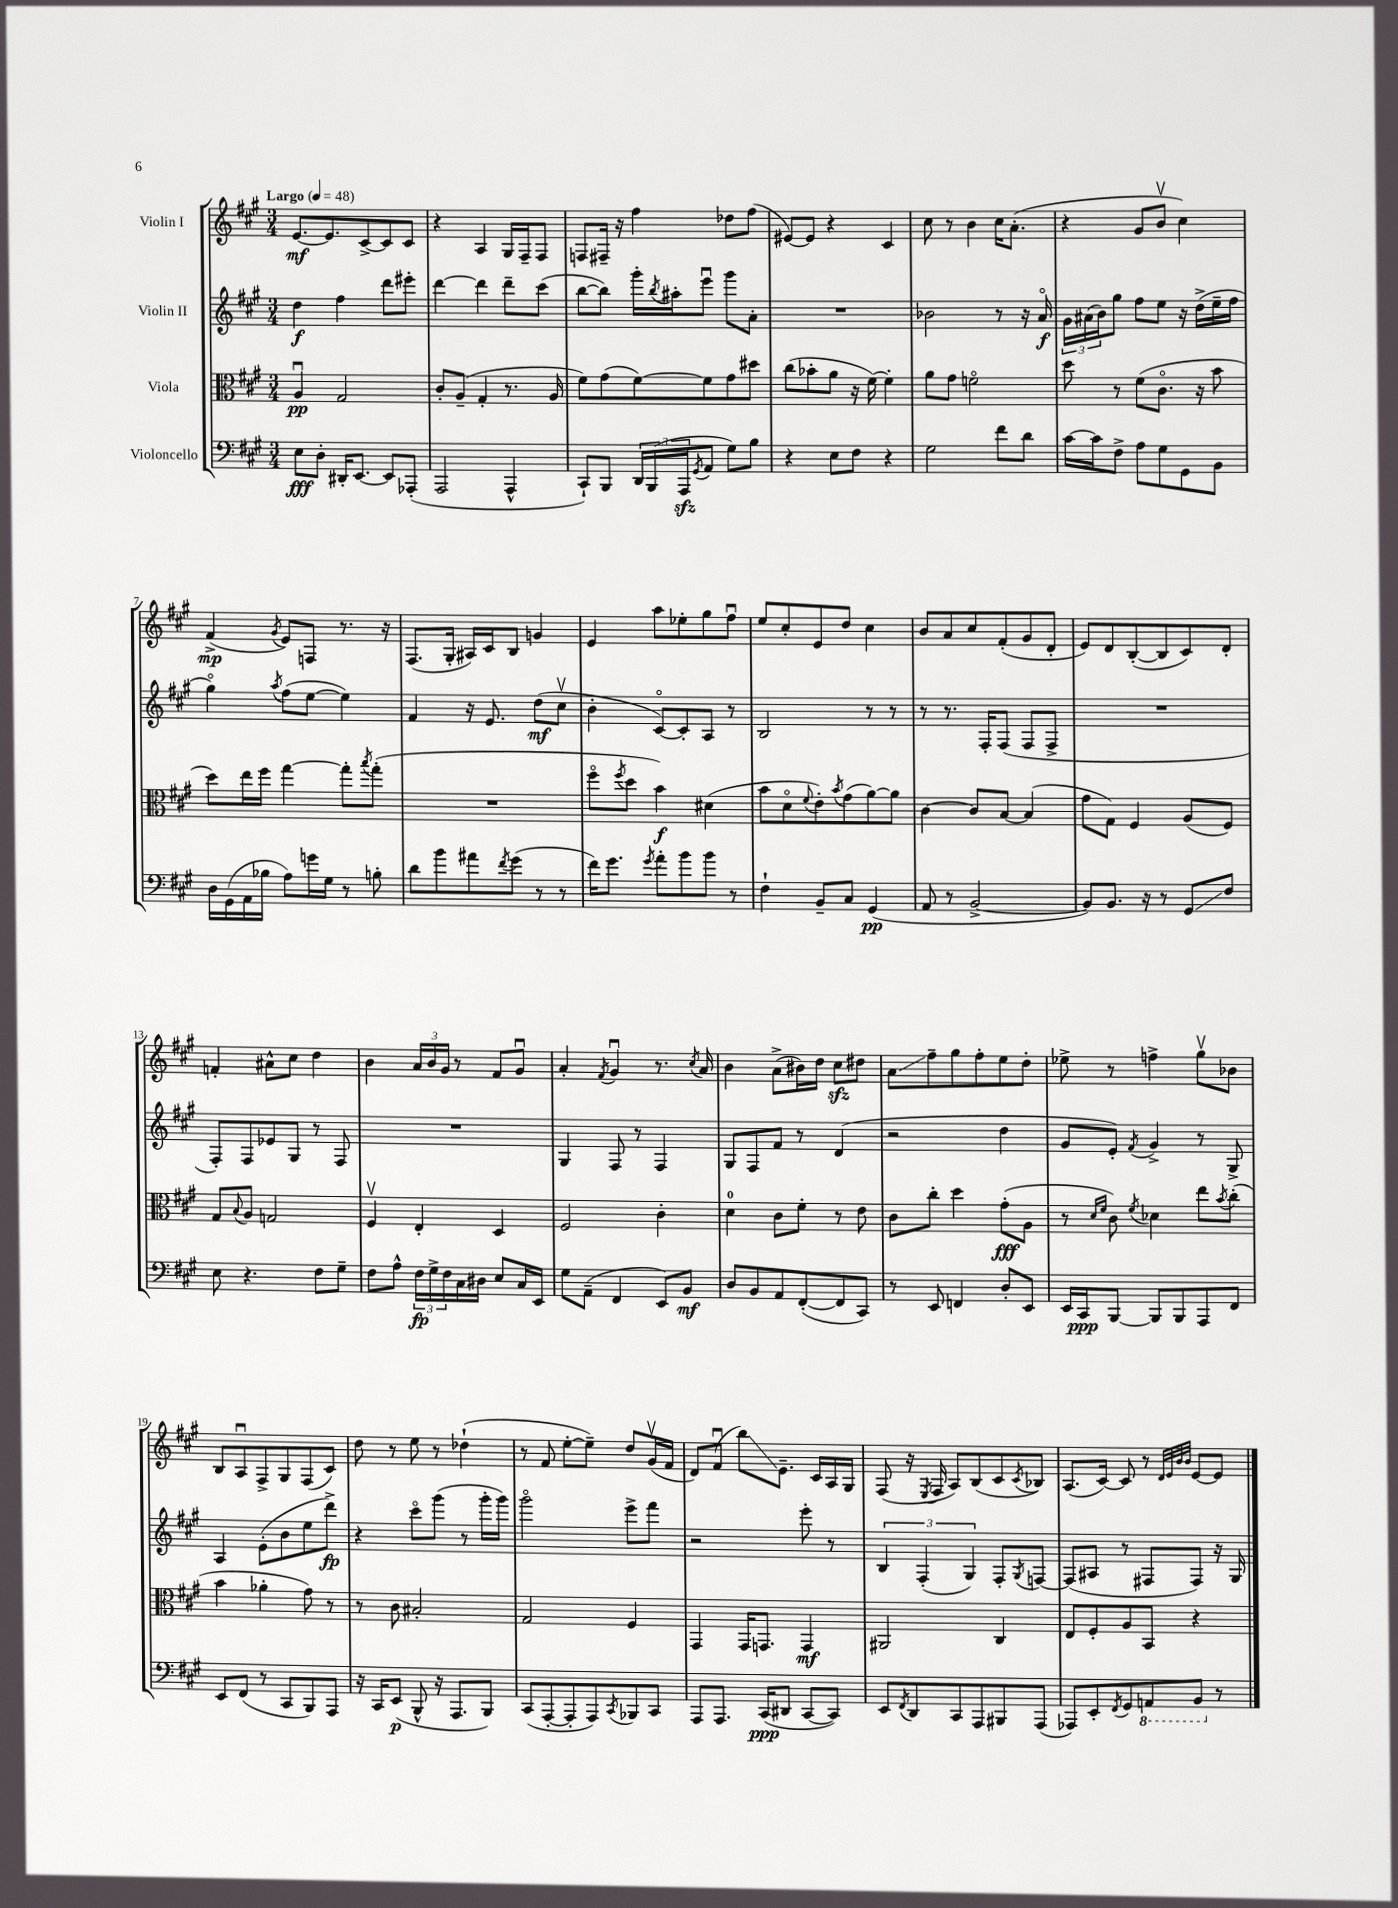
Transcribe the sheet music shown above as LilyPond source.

<<
\new StaffGroup <<
\new Staff = "s0" \with { instrumentName = "Violin I" } {
    \clef treble \key a \major \numericTimeSignature \time 3/4 \tempo "Largo" 4 = 48
    e'8.~\mf e'8. cis'8~-> cis'8 cis'8 |
    r4 a4 gis16 fis16-- fis8 |
    f8 fis16-- r16 fis''4 des''8 fis''8( |
    eis'8~) eis'8 r4 cis'4 |
    cis''8 r8 b'4 cis''16 a'8.-.( |
    r4 gis'8 b'8\upbow cis''4) |
    fis'4->\mp( \acciaccatura { gis'8 } e'8) f8 r8. r16 |
    fis8.( gis16-. ais16) cis'16 b8 g'4 |
    e'4 a''8 ees''8-. gis''8 fis''8\downbow |
    e''8 cis''8-. e'8 d''8 cis''4 |
    b'8 a'8 cis''8 fis'8-.( gis'8 d'8-. |
    e'8) d'8 b8~-.( b8 cis'8) d'8-. |
    f'4-. ais'8-^ cis''8 d''4 |
    b'4 \tuplet 3/2 { a'16 b'16 gis'16 } r8 fis'8 gis'8\downbow |
    a'4-. \acciaccatura { fis'8 } gis'4\downbow r8. \acciaccatura { cis''8 } a'16 |
    b'4 a'8->( bis'16) d''16 cis''8\sfz dis''8 |
    a'8\glissando fis''8-- gis''8 fis''8-. e''8 d''8-. |
    ees''8-> r8 f''4-> gis''8\upbow bes'8 |
    b8 a8\downbow fis8-> gis8 fis8( cis'8) |
    d''8 r8 e''8 r8 des''4-!( |
    r8 fis'8 e''8~-. e''8--) d''8 gis'16\upbow( fis'16 |
    d'8) fis'8\downbow( b''8\glissando) e'8.-- cis'16 a16 gis16 |
    fis8( r16 \acciaccatura { e8 } fis16 a8) b8( cis'8 \acciaccatura { cis'8 } bes8) |
    a8.( cis'16~) cis'8 r8 \grace { d'32 e'32 b'32 b'32 } e'8~ e'8 \bar "|." |
}
\new Staff = "s1" \with { instrumentName = "Violin II" } {
    \clef treble \key a \major \numericTimeSignature \time 3/4
    d''4\f fis''4 d'''8 eis'''8-. |
    d'''4~ d'''4 d'''8-- cis'''8( |
    b''8~ b''8) gis'''16-. \acciaccatura { b''8 } ais''16-. e'''8\downbow gis'''8 a'8-. |
    R2. |
    bes'2 r8 r16 a'16\flageolet\f |
    \tuplet 3/2 { gis'16 ais'16( b'16) } gis''8 fis''8 e''8 r16 d''16->( e''16-- fis''16 |
    gis''4\flageolet) \acciaccatura { a''8 } fis''8( e''8~ e''4) |
    fis'4 r16 e'8. d''8\mf( cis''8\upbow |
    b'4-. cis'8~\flageolet) cis'8-. a8 r8 |
    b2 r8 r8 |
    r8 r8. fis16-. fis8( fis8 fis8-> |
    R2. |
    fis8-.) fis8 ees'8 gis8 r8 fis8 |
    R2. |
    gis4 fis8 r8 fis4 |
    gis8 fis8 fis'8 r8 d'4( |
    r2 d''4 |
    gis'8 e'8-.) \acciaccatura { fis'8 } gis'4-> r8 gis8-> |
    a4 e'8-.( b'8 e''8 d'''8->\fp) |
    r4 cis'''8\flageolet gis'''8( r8 gis'''16-. gis'''16) |
    gis'''2\flageolet e'''8-> fis'''8 |
    r2 e'''8-. r8 |
    \tuplet 3/2 { b4 fis4-.( gis4) } fis8-. \acciaccatura { gis8 } f8~ |
    f8( ais8 r8 fis8 fis8) r16 gis16 \bar "|." |
}
\new Staff = "s2" \with { instrumentName = "Viola" } {
    \clef alto \key a \major \numericTimeSignature \time 3/4
    a4\downbow\pp gis2 |
    cis'8-. a8--( gis4-. r8. a16 |
    fis'8) gis'8( fis'8~) fis'8 gis'8 dis''8 |
    cis''8( bes'8-. a'8 r16 fis'16~) fis'4-. |
    a'8 gis'8 f'2\flageolet |
    d''8 r8 fis'8( cis'8.\flageolet r16 b'8 |
    d''8) e''16 fis''16 gis''4~ gis''8-. \acciaccatura { b''8 } gis''8-.( |
    R2. |
    fis''8\flageolet \acciaccatura { fis''8 } d''8 b'4\f) dis'4( |
    b'8 d'8\flageolet \appoggiatura { fis'8 } e'8-.) \acciaccatura { b'8 } gis'8( a'8~) a'8 |
    cis'4~ cis'8 b8~ b4( |
    gis'8 gis8) fis4 a8( fis8) |
    gis8 \appoggiatura { b8 } a8 g2 |
    fis4\upbow e4-. d4 |
    fis2 cis'4-. |
    d'4-0 cis'8 fis'8-. r8 e'8 |
    cis'8 cis''8-. d''4 gis'8-.\fff( a8 |
    r8 \grace { d'16 fis'16 } cis'8) \acciaccatura { fis'8 } des'4 e''8 \acciaccatura { b'8 } cis''8-.( |
    b'4 aes'4-. gis'8) r8 |
    r8 cis'8 bis2-. |
    gis2 fis4 |
    gis,4 gis,16 g,8. g,4\mf |
    ais,2 cis4 |
    e8 fis8-. a8 b,8 r4 \bar "|." |
}
\new Staff = "s3" \with { instrumentName = "Violoncello" } {
    \clef bass \key a \major \numericTimeSignature \time 3/4
    e8\fff d8-. dis,16-. e,8.~ e,8 aes,,8-.( |
    a,,2 a,,4-^ |
    cis,8-!) b,,8 \tuplet 3/2 { d,16 b,,16( a,,16\sfz } \acciaccatura { gis,8 } a,8 gis8) b8 |
    r4 e8 fis8 r4 |
    gis2 fis'8 d'8 |
    cis'16~ cis'16 fis8-> a8 gis8 gis,8 b,8 |
    d16 gis,16( a,16 bes16 a8) g'16 gis16 r8 b8-. |
    d'8 b'8 ais'8 \acciaccatura { fis'8 } gis'8( r8 r8 |
    fis'16) gis'8. \acciaccatura { gis'8 } a'8-. b'8 b'8 r8 |
    fis4-! b,8-- cis8 gis,4\pp( |
    a,8 r8 b,2~-> |
    b,8) b,8. r16 r8 gis,8\glissando fis8 |
    e8 r4. fis8 gis8-- |
    fis8 a8-^ \tuplet 3/2 { fis16\fp gis16-> fis16 } cis16 dis16 e8 cis16 e,16 |
    gis8 a,8--( fis,4 e,8) b,8\mf |
    d8 b,8 a,8 fis,8~-.( fis,8 cis,8) |
    r8 e,8 f,4 d8-. e,8 |
    e,16 cis,16\ppp b,,8~ b,,8 b,,8 a,,8 fis,8 |
    e,8 fis,8( r8 cis,8 b,,8) a,,8 |
    r16 cis,16 e,8\p( b,,8-^ r16 a,,8. b,,8) |
    cis,8( a,,8~-. a,,8-. a,,8) \acciaccatura { cis,8 } bes,,8 cis,8 |
    a,,8 a,,8. cis,16\ppp( dis,8 cis,8~ cis,8) |
    e,8 \acciaccatura { fis,8 } d,8 cis,8 a,,8 bis,,8 a,,8( |
    aes,,8) e,8-. \acciaccatura { fis,8 } gis,8 \ottava #-1 a,,8 b,,8 \ottava #0 r8 \bar "|." |
}
>>
>>
